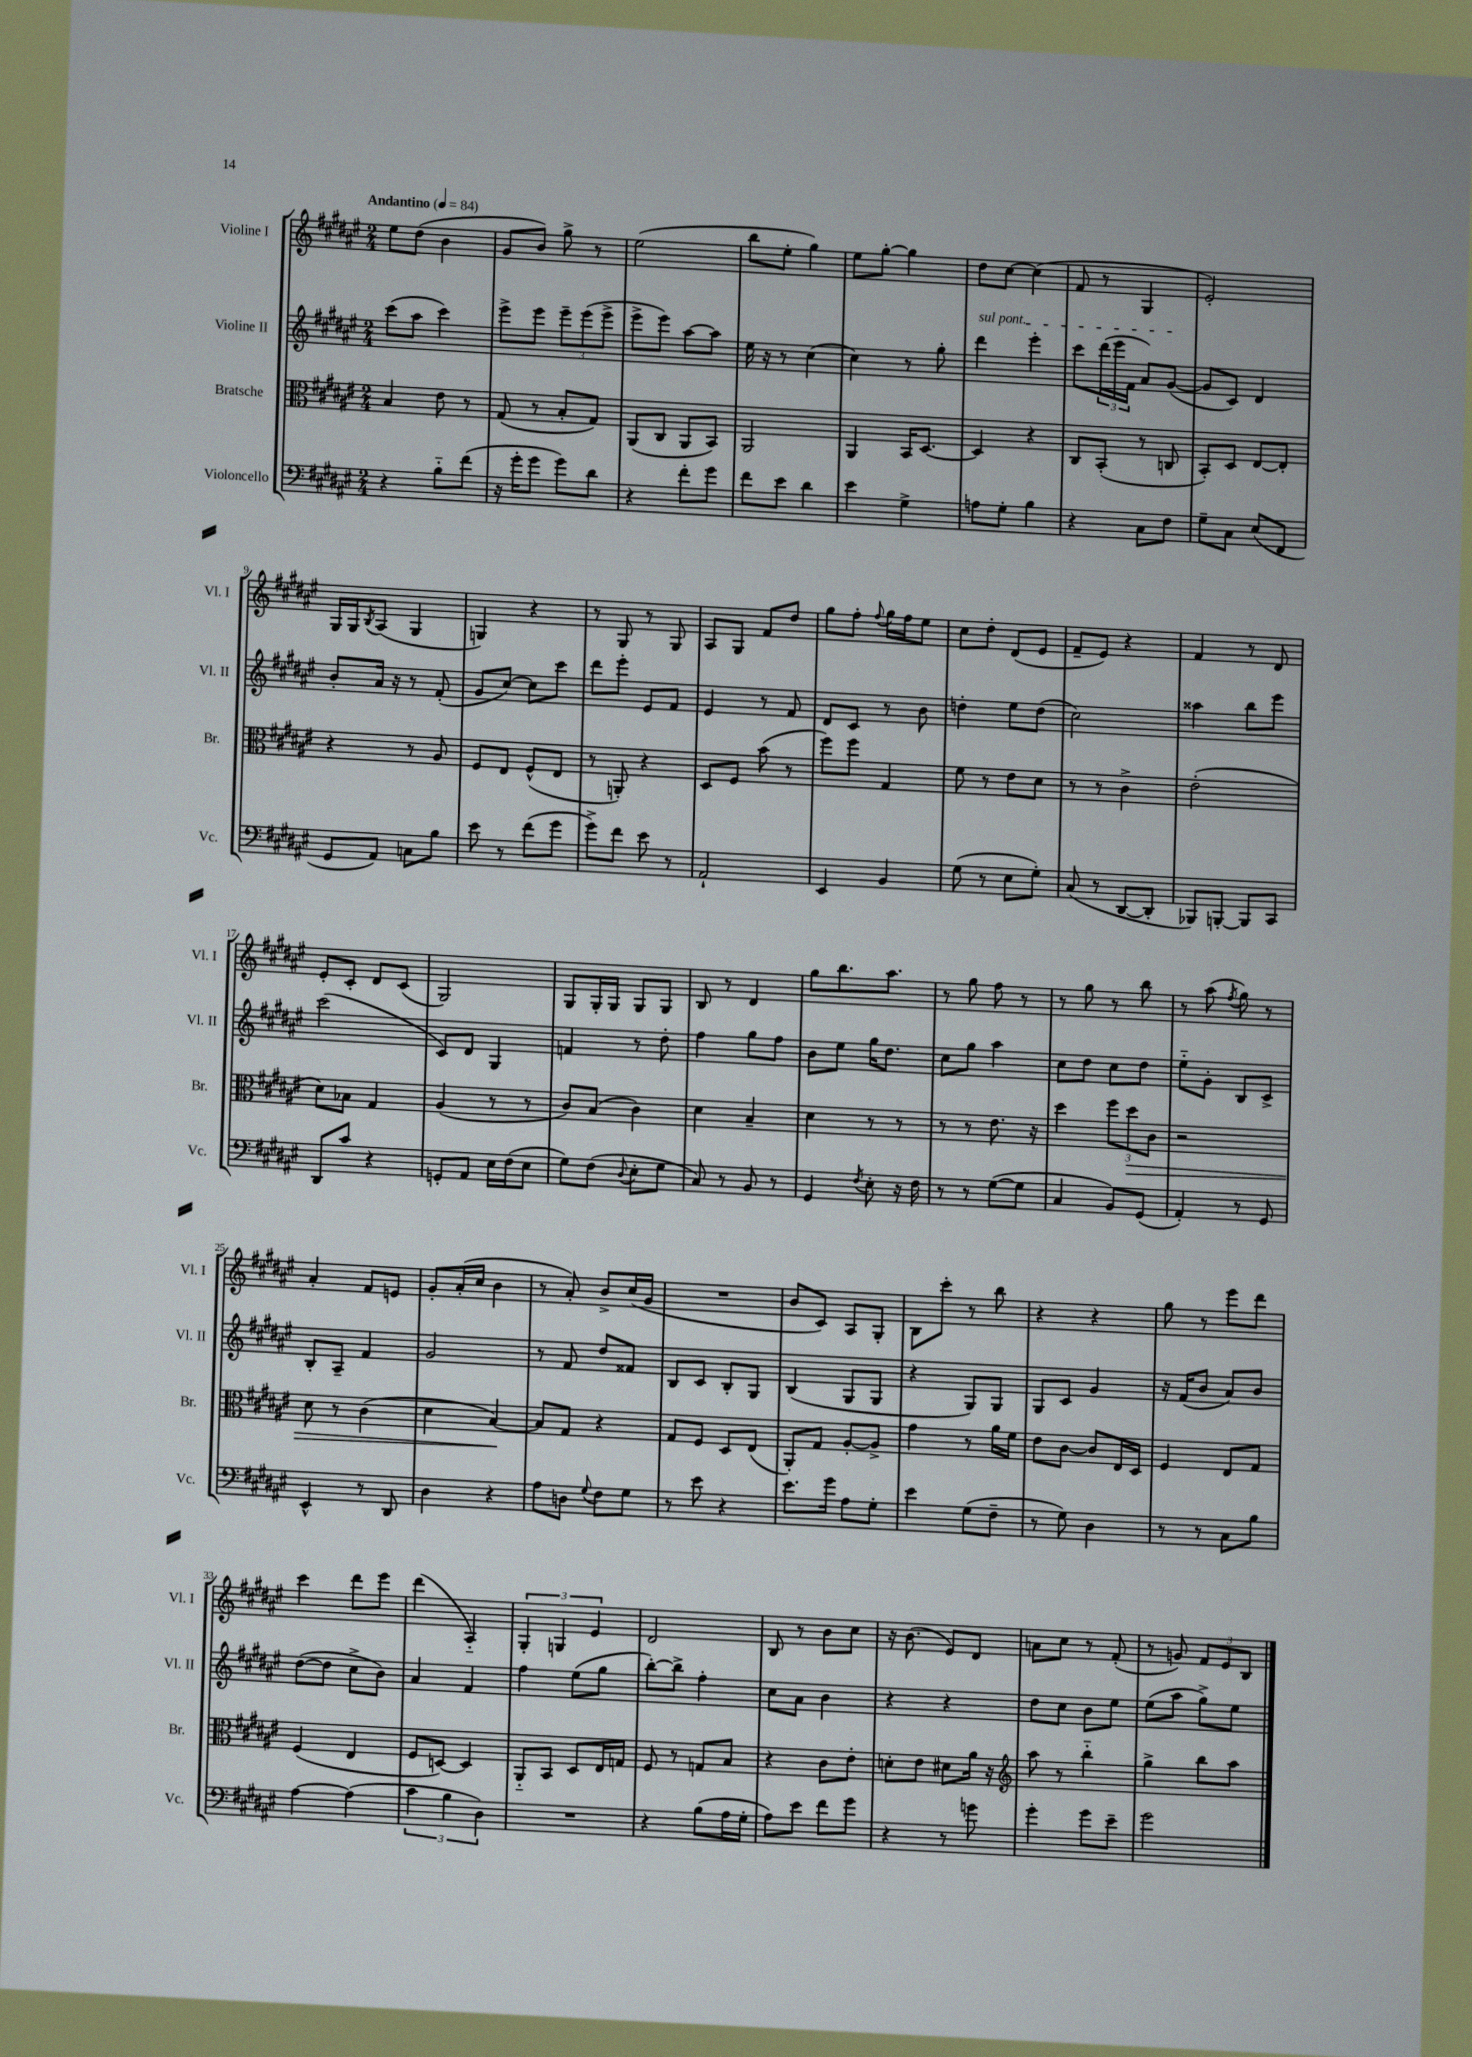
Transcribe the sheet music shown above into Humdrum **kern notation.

**kern	**kern	**kern	**kern
*staff4	*staff3	*staff2	*staff1
*clefF4	*clefC3	*clefG2	*clefG2
*k[f#c#g#d#a#e#]	*k[f#c#g#d#a#e#]	*k[f#c#g#d#a#e#]	*k[f#c#g#d#a#e#]
*M2/4	*M2/4	*M2/4	*M2/4
*MM84	*MM84	*MM84	*MM84
4r	4B	(8ccc#	8ee#
.	.	8aa#	(8dd#
8B'~	8e#	4ccc#)	4b
(8f#	8r	.	.
=	=	=	=
16r	(8G#	8eee#^	8g#
16g#'	.	.	.
8g#	8r	8eee#	8b)
8g#)	8B'	12eee#~	8gg#^
.	.	(12eee#	.
8d#	8G#)	.	8r
.	.	12eee#^	.
=	=	=	=
4r	(8AA#	8eee#^	(2ee#
.	8C#	8eee#)	.
8f#'	8AA#	[8aa#	.
8g#	8BB)	8aa#]	.
=	=	=	=
8f#	2AA#	16ee#	8bb
.	.	16r	.
8e#	.	8r	8ee#'
4d#	.	(4cc#	4gg#)
=	=	=	=
4e#	4AA#	4cc#)	8ee#
.	.	.	[8gg#'
4G#^	16BB	8r	4gg#]
.	[8.D#	.	.
.	.	8gg#'	.
=	=	=	=
8A	4D#]	4ddd#	8dd#
8G#'	.	.	[8cc#
4B	4r	4eee#'	(4cc#]
=	=	=	=
4r	8C#	8ccc#	8f#
.	(8BB'	(24ddd#	8r
.	.	24eee#	.
.	.	24f#	.
8C#	8r	8a#)	4G#
8F#	8C	([8g#	.
=	=	=	=
8G#~	8BB')	8g#]	2e#')
8C#	8D#	8c#)	.
(8E#	[8E#	4d#	.
8FF#	8E#']	.	.
=	=	=	=
8GG#	4r	8b'	16G#
.	.	.	16G#
.	.	.	8qB
8AA#)	.	16a#	(8A#
.	.	16r	.
8C	8r	8r	4G#
8B	8A#	(8f#'	.
=	=	=	=
8e#	8F#	8g#	4G)
8r	8E#	[8cc#)	.
(8f#	(8F#^^	8cc#]	4r
8g#	8E#	8ccc#	.
=	=	=	=
8g#^)	8r	8ddd#	8r
8f#	8AA')	8eee#'	8G#
8e#	4r	8e#	8r
8r	.	8f#	8G#
=	=	=	=
2AA#`	8D#	4e#	8A#
.	8F#	.	8G#
.	(8b	8r	8f#
.	8r	8f#	8dd#
=	=	=	=
4EE#	8ff#)	8d#	8gg#
.	8ff#	8c#	8ff#'
.	.	.	8qqff#
4BB	4G#	8r	16gg#
.	.	.	16ff#
.	.	8b	8ee#
=	=	=	=
(8G#	8f#	4dd'	8cc#
8r	8r	.	8dd#'
8E#	8e#	8ee#	(8d#
8G#')	8d#	(8dd	8e#
=	=	=	=
(8C#	8r	2cc#)	8f#~
8r	8r	.	8e#)
[8DD#	4c#^	.	4r
8DD#']	.	.	.
=	=	=	=
8BBB-)	(2e#'	4aa##	4f#
[8BBB'	.	.	.
8BBB]	.	8bb	8r
8CC#	.	8eee#	8d#
=	=	=	=
8DD#	8d#)	(2ccc#	8e#'
8c#	8B-	.	8c#'
4r	4G#	.	8d#
.	.	.	(8c#
=	=	=	=
8GG'	(4A#	8c#)	2G#)
8AA#	.	8d#	.
16E#	8r	4G#	.
(16F#	.	.	.
8E#	8r	.	.
=	=	=	=
8G#)	8c#)	4f	8G#
(8F#	(8B	.	16G#'
.	.	.	16G#
8qqD#	.	.	.
8E#'	4c#)	8r	8G#
8G#	.	8dd#'	8G#
=	=	=	=
8C#)	4d#	4ff#	8B
8r	.	.	8r
8BB	4B~	8gg#	4d#
8r	.	8ff#	.
=	=	=	=
4GG#	4d#	8b	8gg#
.	.	8ee#	8.bb
8qF#	.	.	.
8E#'	8r	16gg#	.
.	.	8.dd#	8.aa#
16r	8r	.	.
16F#	.	.	.
=	=	=	=
8r	8r	8cc#	8r
8r	8r	8gg#	8gg#
([8G#	8.e#	4aa#	8ff#
8G#]	.	.	8r
.	16r	.	.
=	=	=	=
4C#	4dd#	8cc#	8r
.	.	8dd#	8gg#
8BB)	12ff#	8cc#	8r
.	12dd#	.	.
(8GG#	.	8dd#	8bb
.	12c#	.	.
=	=	=	=
4AA#')	2r	8ee#'~	8r
.	.	8g#'	(8aa#
.	.	.	8qff#
8r	.	8B	8gg#)
8GG#	.	8c#^	8r
=	=	=	=
4EE#^^	8d#	8B'	4a#'
.	8r	8A#~	.
8r	(4c#	4f#	8f#
8DD#	.	.	8e
=	=	=	=
4D#	4d#	2g#	8g#'
.	.	.	(16a#'
.	.	.	16cc#
4r	[4B)	.	4b
=	=	=	=
8A#	8B]	8r	8r
8D	8G#	8f#	8a#')
8qqG#	.	.	.
8F#	4r	8dd#	8b^
8G#	.	8f##	(16cc#
.	.	.	16g#
=	=	=	=
8r	8G#	8B	2r
8e#	8F#	8c#	.
4r	8D#	8B'	.
.	(8E#	8G#	.
=	=	=	=
8.e#	8AA#')	(4B	8b
.	8G#	.	8c#)
16g#	.	.	.
8A#	[8A#'	8G#	8A#
8G#'	8A#^]	8G#	8G#'
=	=	=	=
4e#	4g#	4r	8B
.	.	.	8ccc#'
(8G#	8r	8G#)	8r
8F#~	16a#	8G#	8bb
.	16f#	.	.
=	=	=	=
8r	8e#	8G#	4r
8G#)	[8c#	8c#	.
4D#	8c#]	4g#	4r
.	16E#	.	.
.	16D#	.	.
=	=	=	=
8r	4F#	16r	8gg#
.	.	(16f#	.
8r	.	8b	8r
8C#	8E#	8a#)	8eee#
8B	8G#	8b	8ddd#
=	=	=	=
[4A#	(4F#	([8dd#	4ccc#
.	.	8dd#]	.
(4A#]	4E#	8cc#^	8ddd#
.	.	8b)	8eee#
=	=	=	=
6c#	8F#	4a#	(4ddd#
.	[8D)	.	.
6B	.	.	.
.	4D]	4f#	4A#'~)
6D#)	.	.	.
=	=	=	=
2r	8AA#'~	4ff#	6G#'
.	8BB	.	.
.	.	.	6G
.	8D#	(8ee#	.
.	.	.	6e#
.	16E#	8gg#	.
.	16G	.	.
=	=	=	=
4r	8F#	[8bb')	2d#
.	8r	8bb^]	.
(8B	8G	4ff#'	.
16A#	8B	.	.
16G#'	.	.	.
=	=	=	=
8A#)	4r	8cc#	8B
8e#	.	8a#	8r
8f#	8c#	4b	8b
8g#	8e#'	.	8cc#
=	=	=	=
4r	8d'	4r	16r
.	.	.	(8.b
.	8e#	.	.
8r	8d#	4r	8e#)
8g	16a#	.	8d#
.	16r	.	.
=	=	=	=
*	*clefG2	*	*
4g#'	8aa#	8dd#	8a
.	8r	8cc#	8cc#
8g#	4bb'~	8b	8r
8e#~	.	8ee#	(8f#'
=	=	=	=
2g#	4gg#^	(8ee#	8r
.	.	8aa#	8g)
.	8bb	8gg#^)	12f#
.	.	.	12e#
.	8aa#	8ee#	.
.	.	.	12B
==	==	==	==
*-	*-	*-	*-
